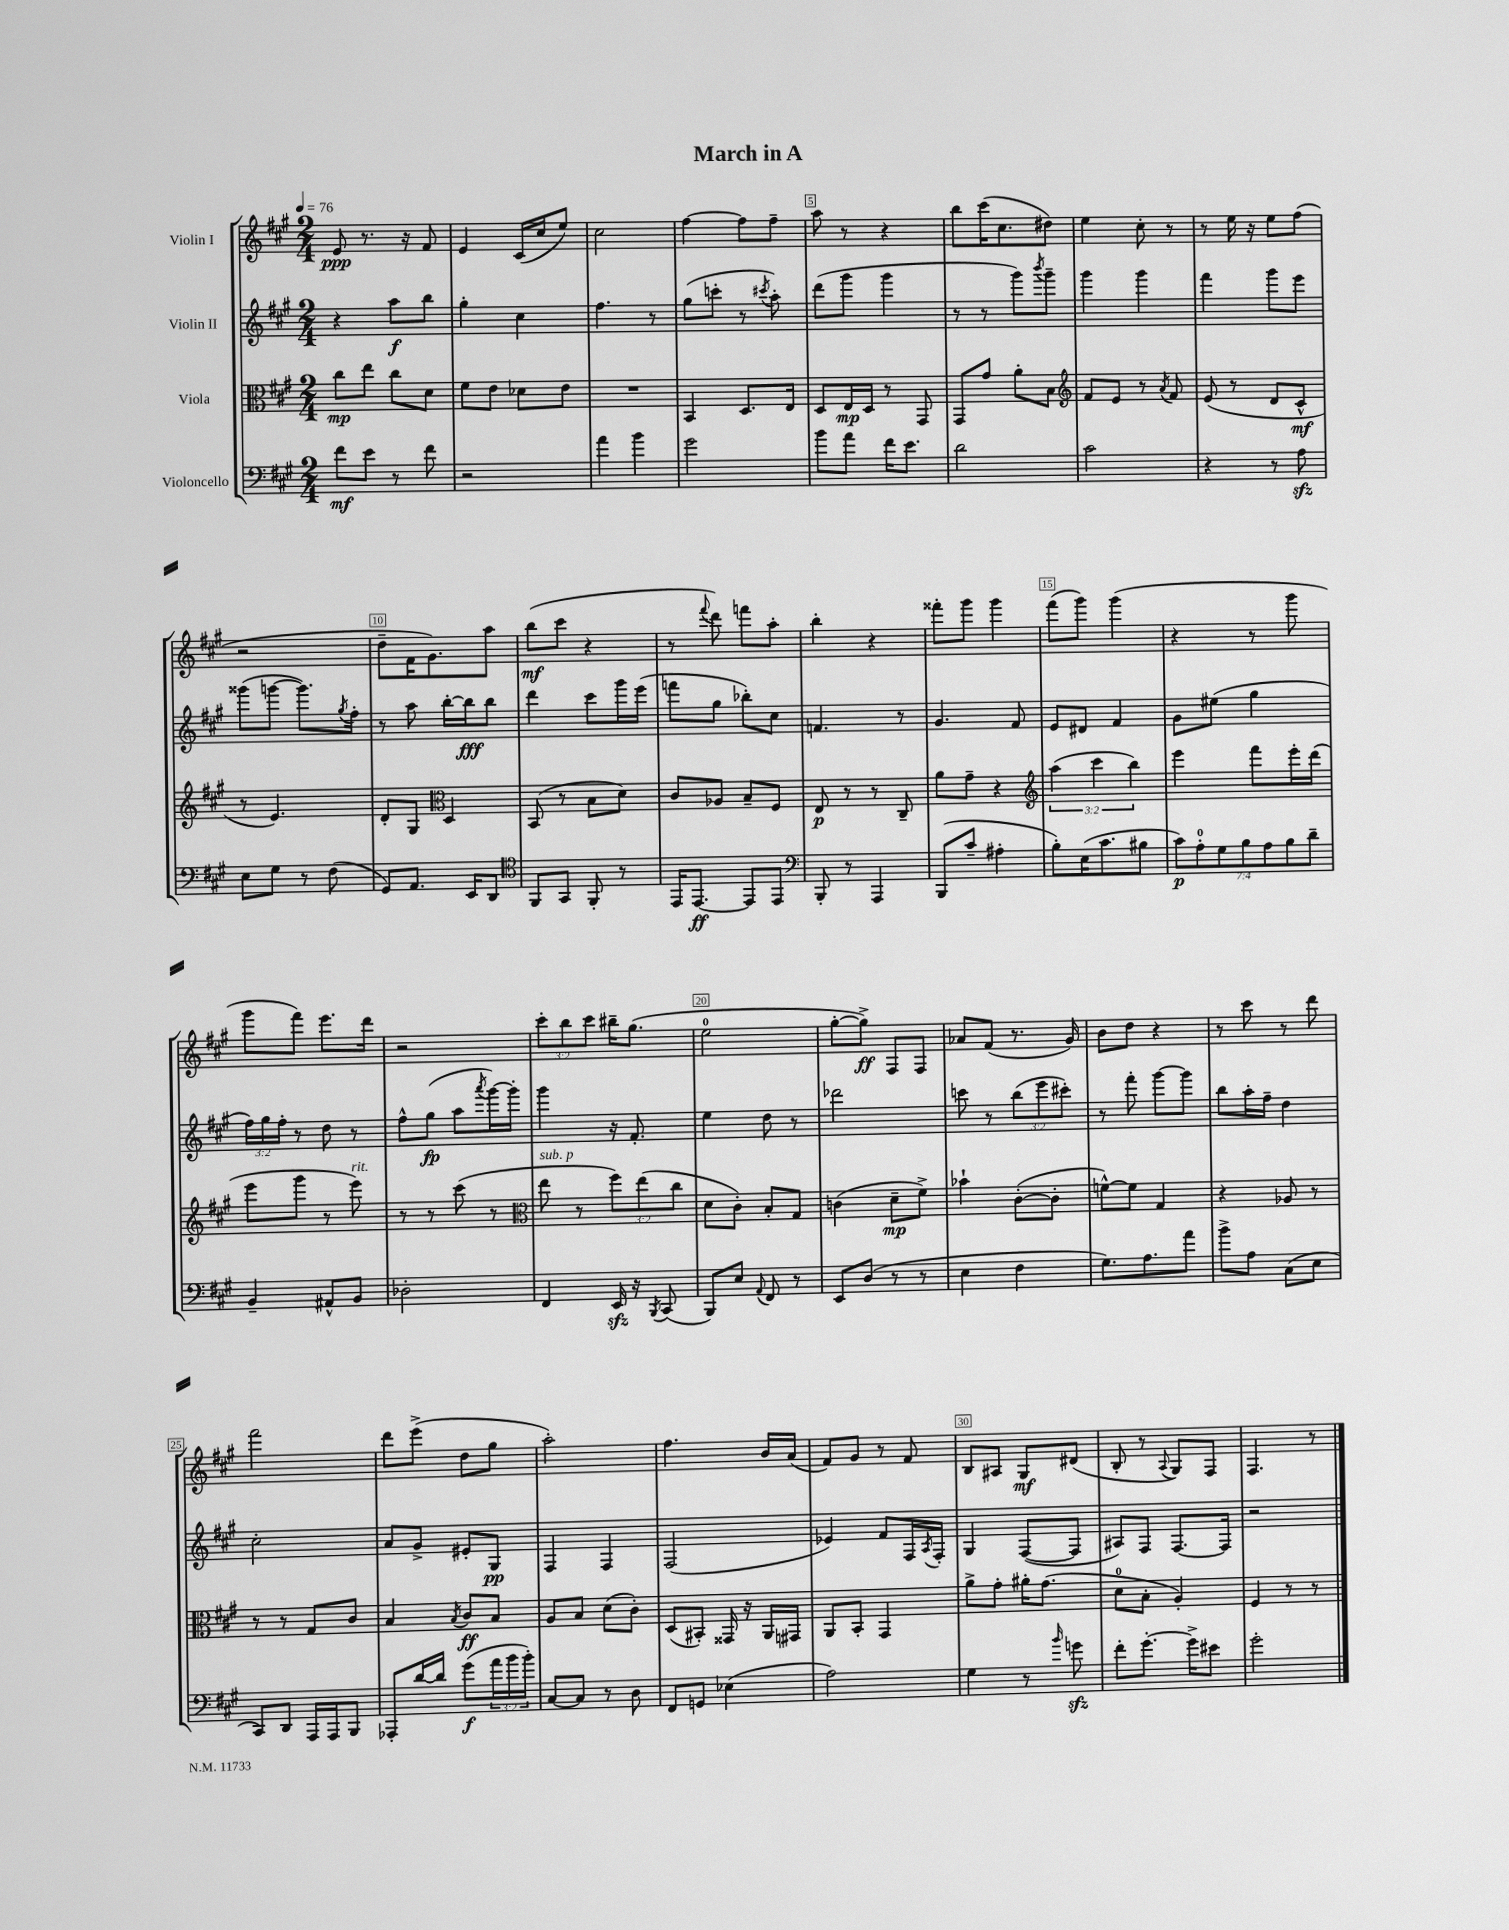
\header { title = "March in A" }
<<
\new StaffGroup <<
\new Staff = "s0" \with { instrumentName = "Violin I" } {
    \clef treble \key a \major \numericTimeSignature \time 2/4 \override Staff.TupletNumber.text = #tuplet-number::calc-fraction-text \tempo 4 = 76
    e'8\ppp r8. r16 fis'8 |
    e'4 cis'16( cis''16 e''8) |
    cis''2 |
    fis''4~ fis''8 fis''8-- |
    a''8 r8 r4 |
    b''8 cis'''16( cis''8. dis''8) |
    e''4 cis''8-. r8 |
    r8 e''16 r16 e''8 fis''8( |
    r2 |
    d''8-- fis'16 gis'8.) a''8 |
    b''8\mf( cis'''8 r4 |
    r8 \appoggiatura { fis'''8 } d'''8) f'''8 a''8-. |
    b''4-. r4 |
    fisis'''8-. gis'''8 gis'''4 |
    fis'''8( gis'''8) gis'''4( |
    r4 r8 gis'''8 |
    gis'''8 fis'''8) e'''8. d'''16 |
    r2 |
    \tuplet 3/2 { cis'''8-. b''8 cis'''8 } bis''16-- gis''8.( |
    e''2-0 |
    gis''8~-. gis''8->\ff) fis8 fis8 |
    aes'8 fis'8( r8. gis'16) |
    b'8 d''8 r4 |
    r8 cis'''8 r8 d'''8 |
    fis'''2 |
    d'''8 e'''8->( d''8 gis''8 |
    a''2-.) |
    fis''4. b'16 a'16( |
    fis'8) gis'8 r8 fis'8 |
    b8 ais8 gis8\mf dis'8( |
    b8-. r8 \appoggiatura { a8 } gis8) fis8 |
    fis4. r8 \bar "|." |
}
\new Staff = "s1" \with { instrumentName = "Violin II" } {
    \clef treble \key a \major \numericTimeSignature \time 2/4 \override Staff.TupletNumber.text = #tuplet-number::calc-fraction-text
    r4 a''8\f b''8 |
    gis''4-. cis''4 |
    fis''4. r8 |
    gis''8( c'''8-. r8 \acciaccatura { cis'''8 } a''8-.) |
    d'''8( gis'''8 gis'''4 |
    r8 r8 gis'''8) \acciaccatura { b'''8 } gis'''8-- |
    gis'''4 gis'''4 |
    fis'''4 gis'''8 e'''8 |
    gisis'''8( g'''8~ g'''8.) \acciaccatura { gis''8 } fis''16-. |
    r8 a''8 b''16~-. b''16\fff b''8 |
    d'''4 cis'''8 gis'''16 e'''16( |
    f'''8 gis''8 bes''8-.) cis''8 |
    f'4. r8 |
    gis'4. fis'8 |
    e'8 dis'8 fis'4 |
    gis'8 eis''8( gis''4 |
    \tuplet 3/2 { fis''16) gis''16 fis''16-. } r8 d''8 r8 |
    fis''8-^ gis''8\fp( a''8 \acciaccatura { a'''8 } gis'''16~) gis'''16-. |
    gis'''4 r16 fis'8.-. |
    e''4 d''8 r8 |
    des'''2 |
    c'''8 r8 \tuplet 3/2 { b''8( e'''8 cis'''8-.) } |
    r8 fis'''8-. gis'''8~ gis'''8 |
    b''8 a''16-. fis''16-- d''4 |
    cis''2-. |
    a'8 gis'8-> eis'8-. gis8\pp |
    fis4 fis4 |
    fis2( |
    ees'4) fis'8 fis16 \acciaccatura { a8 } fis16-. |
    gis4 fis8~( fis8 |
    ais8) fis8 fis8.~ fis16 |
    r2 \bar "|." |
}
\new Staff = "s2" \with { instrumentName = "Viola" } {
    \clef alto \key a \major \numericTimeSignature \time 2/4 \override Staff.TupletNumber.text = #tuplet-number::calc-fraction-text
    cis''8\mp e''8 cis''8 d'8 |
    fis'8 e'8 des'8 e'8 |
    R2 |
    b,4 d8. e16 |
    d8 e16\mp d16 r8 gis,8 |
    gis,8 gis'8 a'8-. b8 |
    \clef treble fis'8 e'8 r8 \acciaccatura { a'8 } fis'8 |
    e'8( r8 d'8 cis'8-^\mf |
    r8 e'4.) |
    d'8-. gis8 \clef alto d4 |
    b,8( r8 b8 d'8) |
    cis'8 aes8 b8-- fis8 |
    e8\p r8 r8 cis8-- |
    a'8 gis'8-- r4 |
    \clef treble \tuplet 3/2 { a''4( cis'''4 b''4) } |
    e'''4 fis'''8 e'''16-. d'''16( |
    e'''8 gis'''8 r8 e'''8^\markup { \italic "rit." }) |
    r8 r8 cis'''8( r8 |
    \clef alto e''8^\markup { \italic "sub. p" } r8 \tuplet 3/2 { fis''8) e''8( cis''8 } |
    d'8 cis'8-.) b8-. gis8 |
    c'4( d'8--\mp fis'8->) |
    bes'4-! cis'8~-.( cis'8-. |
    f'8~-^) f'8 gis4 |
    r4 aes8 r8 |
    r8 r8 gis8 cis'8 |
    b4 \acciaccatura { b8 } cis'8\ff b8 |
    a8 b8 d'8( cis'8-.) |
    d8( bis,8-.) gisis,16 r16 a,16 gis,16 |
    a,8 b,8-. gis,4 |
    a'8-> gis'8-. ais'16-. gis'8.( |
    d'8-0 b8-. a4-.) |
    fis4 r8 r8 \bar "|." |
}
\new Staff = "s3" \with { instrumentName = "Violoncello" } {
    \clef bass \key a \major \numericTimeSignature \time 2/4 \override Staff.TupletNumber.text = #tuplet-number::calc-fraction-text
    fis'8\mf e'8 r8 fis'8 |
    r2 |
    a'4 b'4 |
    gis'2 |
    b'8 a'8 fis'16 e'8. |
    d'2 |
    cis'2 |
    r4 r8 a8\sfz |
    e8 gis8 r8 fis8( |
    gis,8) a,8. e,16 d,8 |
    \clef tenor fis,8 gis,8 fis,8-. r8 |
    e,16 e,8.~\ff e,8 e,8 |
    \clef bass b,,8-. r8 a,,4 |
    b,,8( cis'8-- ais4-. |
    b8-.) e16( cis'8. bis8 |
    \tuplet 7/4 { cis'8\p) a8-0-. gis8 b8 a8 b8 d'8-- } |
    b,4-- ais,8-^ b,8 |
    des2-. |
    fis,4 e,16\sfz r16 \acciaccatura { b,,8 } cis,8( |
    b,,8) e8 \appoggiatura { a,8 } fis,8 r8 |
    e,8 d8( r8 r8 |
    e4 fis4 |
    gis8.) a8. a'8 |
    b'8-> a8 cis8( e8 |
    cis,8) d,8 a,,16 a,,16 b,,8 |
    aes,,8-. d'16~ d'16 gis'8\f( \tuplet 3/2 { a'16 b'16 b'16-.) } |
    cis8~ cis8 r8 d8 |
    fis,8 g,8 ees4( |
    a2) |
    gis4 r8 \grace { b'16 } g'8\sfz |
    fis'8-. gis'8.~-. gis'16-> eis'8 |
    gis'2-. \bar "|." |
}
>>
>>
\layout { \context { \Score \override BarNumber.break-visibility = ##(#f #t #t) barNumberVisibility = #(every-nth-bar-number-visible 5) \override BarNumber.stencil = #(make-stencil-boxer 0.1 0.3 ly:text-interface::print) } }
